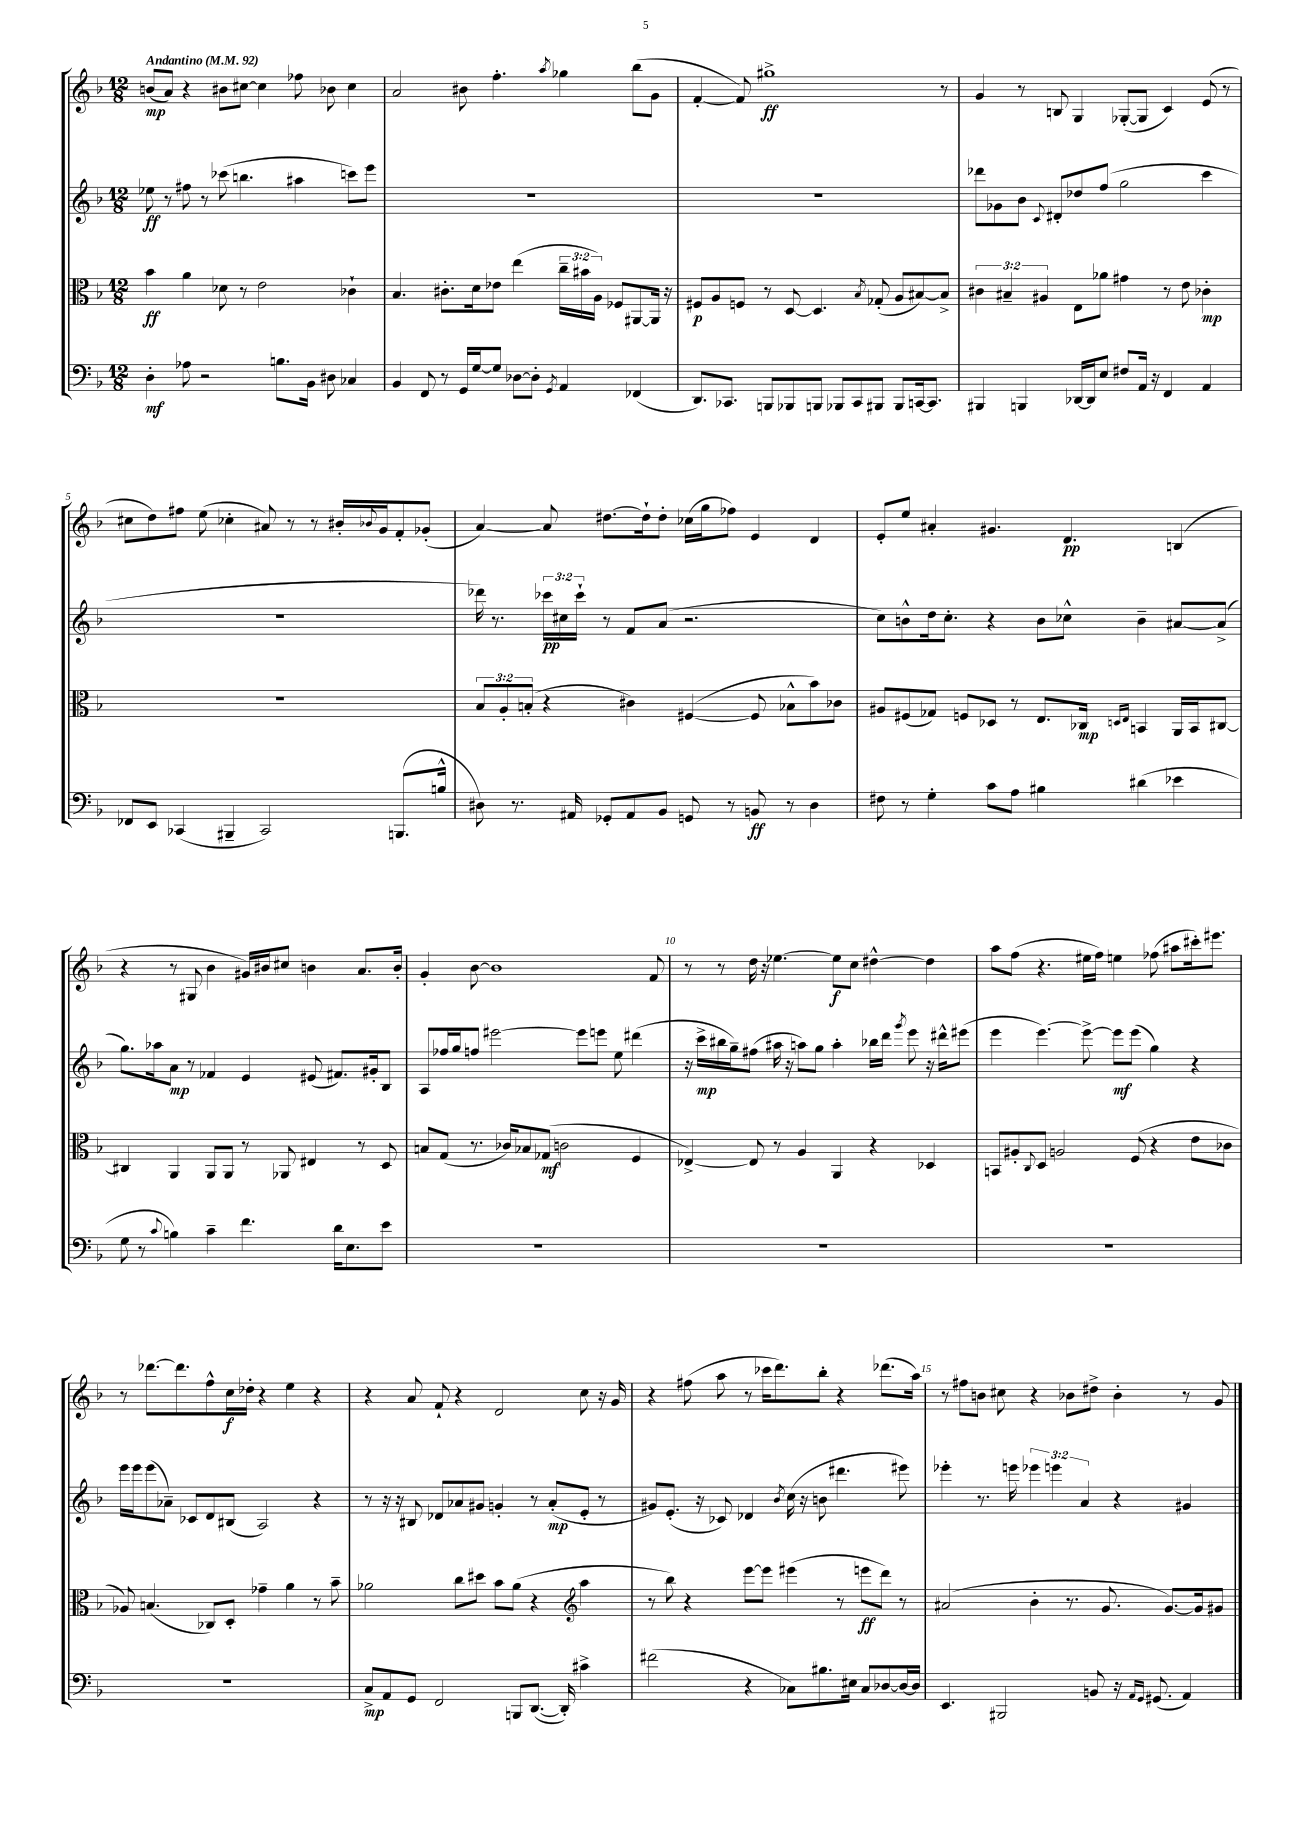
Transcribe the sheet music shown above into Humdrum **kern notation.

**kern	**kern	**kern	**kern
*staff4	*staff3	*staff2	*staff1
*clefF4	*clefC3	*clefG2	*clefG2
*k[b-]	*k[b-]	*k[b-]	*k[b-]
*M12/8	*M12/8	*M12/8	*M12/8
*MM92	*MM92	*MM92	*MM92
4D'	4b-	8ee-	(8b
.	.	8r	8a)
8A-	4a	8ff#	4r
2r	.	8r	.
.	8d-	(8ccc-	8b#
.	8r	4.bb	[8cc#
.	2e	.	4cc#]
8.B	.	.	.
.	.	4aa#	8ff-
16BB-	.	.	.
8D#	.	.	8b-
4C-	4c-`	8ccc)	4cc#
.	.	8eee	.
=	=	=	=
4BB-	4.B-	1.r	2a
8FF	.	.	.
8r	8.c#'	.	.
16GG	.	.	8b#
[16G	16d	.	.
8G]	8e-	.	4.ff'
[8D-	(4ee	.	.
8D-']	.	.	.
8qGG	.	.	8qaa
4AA	24cc~	.	4gg-
.	24b#	.	.
.	24A)	.	.
.	8F-	.	.
(4FF-	[8AA#	.	(8bb-
.	16AA#]	.	8g
.	16r	.	.
=	=	=	=
8.DD)	8F#	1.r	[4f'
.	8A	.	.
8.CC-	.	.	.
.	8F	.	8f])
8BBB	8r	.	1gg#^
8BBB-	[8D	.	.
8BBB	4.D]	.	.
8BBB-	.	.	.
8CC-	.	.	.
.	8qB-	.	.
8BBB#	(8G-'	.	.
8BBB#	8A	.	.
[16CC	[8B#)	.	.
8.CC]	.	.	.
.	8B#^]	.	8r
=	=	=	=
4BBB#	6c#	8ddd-	4g
.	.	8g-	.
.	6B#~	.	.
4BBB	.	8b-	8r
.	6A#	.	.
.	.	8qqc	.
.	.	8d#'	8B
[16DD-	8E	8dd-	4G
16DD-]	.	.	.
8E	8a-	(8ff	.
8F#	4g#	2gg	([8G-'
16AA	.	.	8G-]
16r	.	.	.
4FF	8r	.	4c)
.	8e	.	.
4AA	4c-'	4ccc	(8e
.	.	.	8r
=	=	=	=
8FF-	1.r	1.r	8cc#
8EE	.	.	8dd)
(4CC-	.	.	8ff#
.	.	.	(8ee
4BBB#~	.	.	4cc-'
2CC-)	.	.	8a#)
.	.	.	8r
.	.	.	8r
.	.	.	16b#'
.	.	.	8qqb-
.	.	.	16g
(8.BBB	.	.	8f'
.	.	.	(8g-'
16B^^	.	.	.
=	=	=	=
8D#)	12B-	16ddd-)	[4a)
.	.	8.r	.
.	12A'	.	.
8.r	.	.	.
.	(12B'	.	.
.	4r	24ccc-	8a]
.	.	24cc#	.
16AA#	.	.	.
.	.	24ccc-`	.
8GG-'	.	8r	[8.dd#
8AA#	4c#)	8f	.
.	.	.	16dd#`]
8BB-	.	(8a	8dd#'
8GG	([4F#	2.r	(16cc-
.	.	.	16gg
8r	.	.	8ff-)
8BB	8F#]	.	4e
8r	8B-^^	.	.
4D#	8b-)	.	4d
.	8c-	.	.
=	=	=	=
8F#	8A#	8cc)	8e'
8r	(8F#	8b^^	8ee
4G'	8G-)	16dd	4a#'
.	.	8.cc'	.
.	8F	.	.
8c	8D-	4r	4.g#
8A	8r	.	.
4B#	8.E	8b	.
.	.	8cc-^^	4.d
.	16C-	.	.
.	16qqD	.	.
.	16qqE	.	.
(4d#	4BB	4b~	.
4e-	16AA	[8a#	(4B
.	16BB	.	.
.	[8C#	(8a#^]	.
=	=	=	=
8G	4C#]	8.gg)	4r
8r	.	.	.
.	.	16aa-	.
8qqc	.	.	.
4B)	4AA	8a	8r
.	.	8r	8G#
4c~	8AA	4f-	4b-
.	8AA	.	.
4.f	8r	4e	16g#)
.	.	.	16b#
.	8AA-	.	8cc#
.	4E#	(8e#	4b
16d	.	8.f#)	.
8.E	.	.	.
.	8r	.	8.a
.	.	16g#'	.
8e	8D	8B-	.
.	.	.	16b'
=	=	=	=
1.r	8B	8A	4g'
.	(8G	16ff-	.
.	.	16gg	.
.	8.r	8ff	[8b-
.	.	[2eee#	1b-]
.	16c-)	.	.
.	8B-	.	.
.	(8G-	.	.
.	2c	.	.
.	.	8eee#]	.
.	.	8eee	.
.	.	8ee	.
.	4F	(4ddd#	.
.	.	.	8f
=	=	=	=
1.r	[4E-^)	16r	8r
.	.	16ccc^	.
.	.	16bb#	8r
.	.	16gg~)	.
.	8E-]	(8ff#	16dd
.	.	.	16r
.	8r	16aa#	[4.ee-
.	.	16r	.
.	4A	8aa)	.
.	.	8gg	.
.	4AA	4aa'	8ee-]
.	.	.	8cc
.	4r	16bb-	[4dd#^^
.	.	16ddd	.
.	.	8qggg	.
.	.	8eee	.
.	4D-	16r	4dd#]
.	.	16ddd#^^	.
.	.	(8eee#	.
=	=	=	=
1.r	8BB	4eee	8aa
.	8A#'	.	(8ff
.	8qqC	.	.
.	8D	[4.eee)	4.r
.	2A	.	.
.	.	8eee^_	16ee#
.	.	.	16ff)
.	.	8eee]	4ee
.	(8F	(8eee	.
.	4r	4gg)	(8ff-
.	.	.	8aa#
.	8e	4r	16ccc#')
.	.	.	8.eee#
.	8c-	.	.
=	=	=	=
1.r	8A-)	16eee	8r
.	.	16eee	.
.	(4.B	(8eee	[8.ddd-
.	.	8a-~)	.
.	.	.	8.ddd-]
.	.	8c-	.
.	8C-)	8d	8ff^^
.	8D'	(8B#	16cc
.	.	.	16dd-'
.	4g-~	2A)	4r
.	4a	.	4ee
.	8r	4r	4r
.	8b-~	.	.
=	=	=	=
8C^	2a-	8r	4r
8AA	.	16r	.
.	.	16r	.
8GG	.	8B#	8a
2FF	.	8d-	8f`
.	8cc	8a-	4r
.	8dd#	8g#	.
.	8b-	4g'	2d
8BBB	(8a-	.	.
([8.DD	4r	8r	.
.	.	(8a-'	.
16DD'])	.	.	.
*	*clefG2	*	*
4c#^	4aa	8e'	8cc
.	.	8r	16r
.	.	.	16g
=	=	=	=
(2f#	8r	8g#)	4r
.	8bb-)	(8.e'	.
.	4r	.	(8ff#
.	.	16r	.
.	.	8c-)	8aa
4r	[8eee	4d-	8r
.	8eee]	.	16ccc-
.	.	.	8.ddd)
.	.	8qb-	.
8C-)	(4eee#	(16cc	.
.	.	16r	.
8.B#	.	8b	8bb-'
.	8r	4.ddd#	4r
16E#	.	.	.
8C-	8eee	.	.
[8D-	8ddd)	.	(8.ddd-
16D-_	8r	8eee#)	.
16D-]	.	.	16aa)
=	=	=	=
4.EE	(2a#	4eee-'	8r
.	.	.	8ff#
.	.	8.r	8b
2BBB#	.	.	8cc#
.	.	16eee	.
.	4b-'	6eee-	4r
.	.	6eee	.
.	8.r	.	8b-
.	.	6a	.
8BB	.	.	8dd#^
.	8.g	.	.
16r	.	4r	4b-'
16qqAA	.	.	.
16qqGG	.	.	.
(8.GG#	.	.	.
.	[8.g)	.	.
4AA)	.	4g#	8r
.	16g]	.	.
.	8g#	.	8g
==	==	==	==
*-	*-	*-	*-
